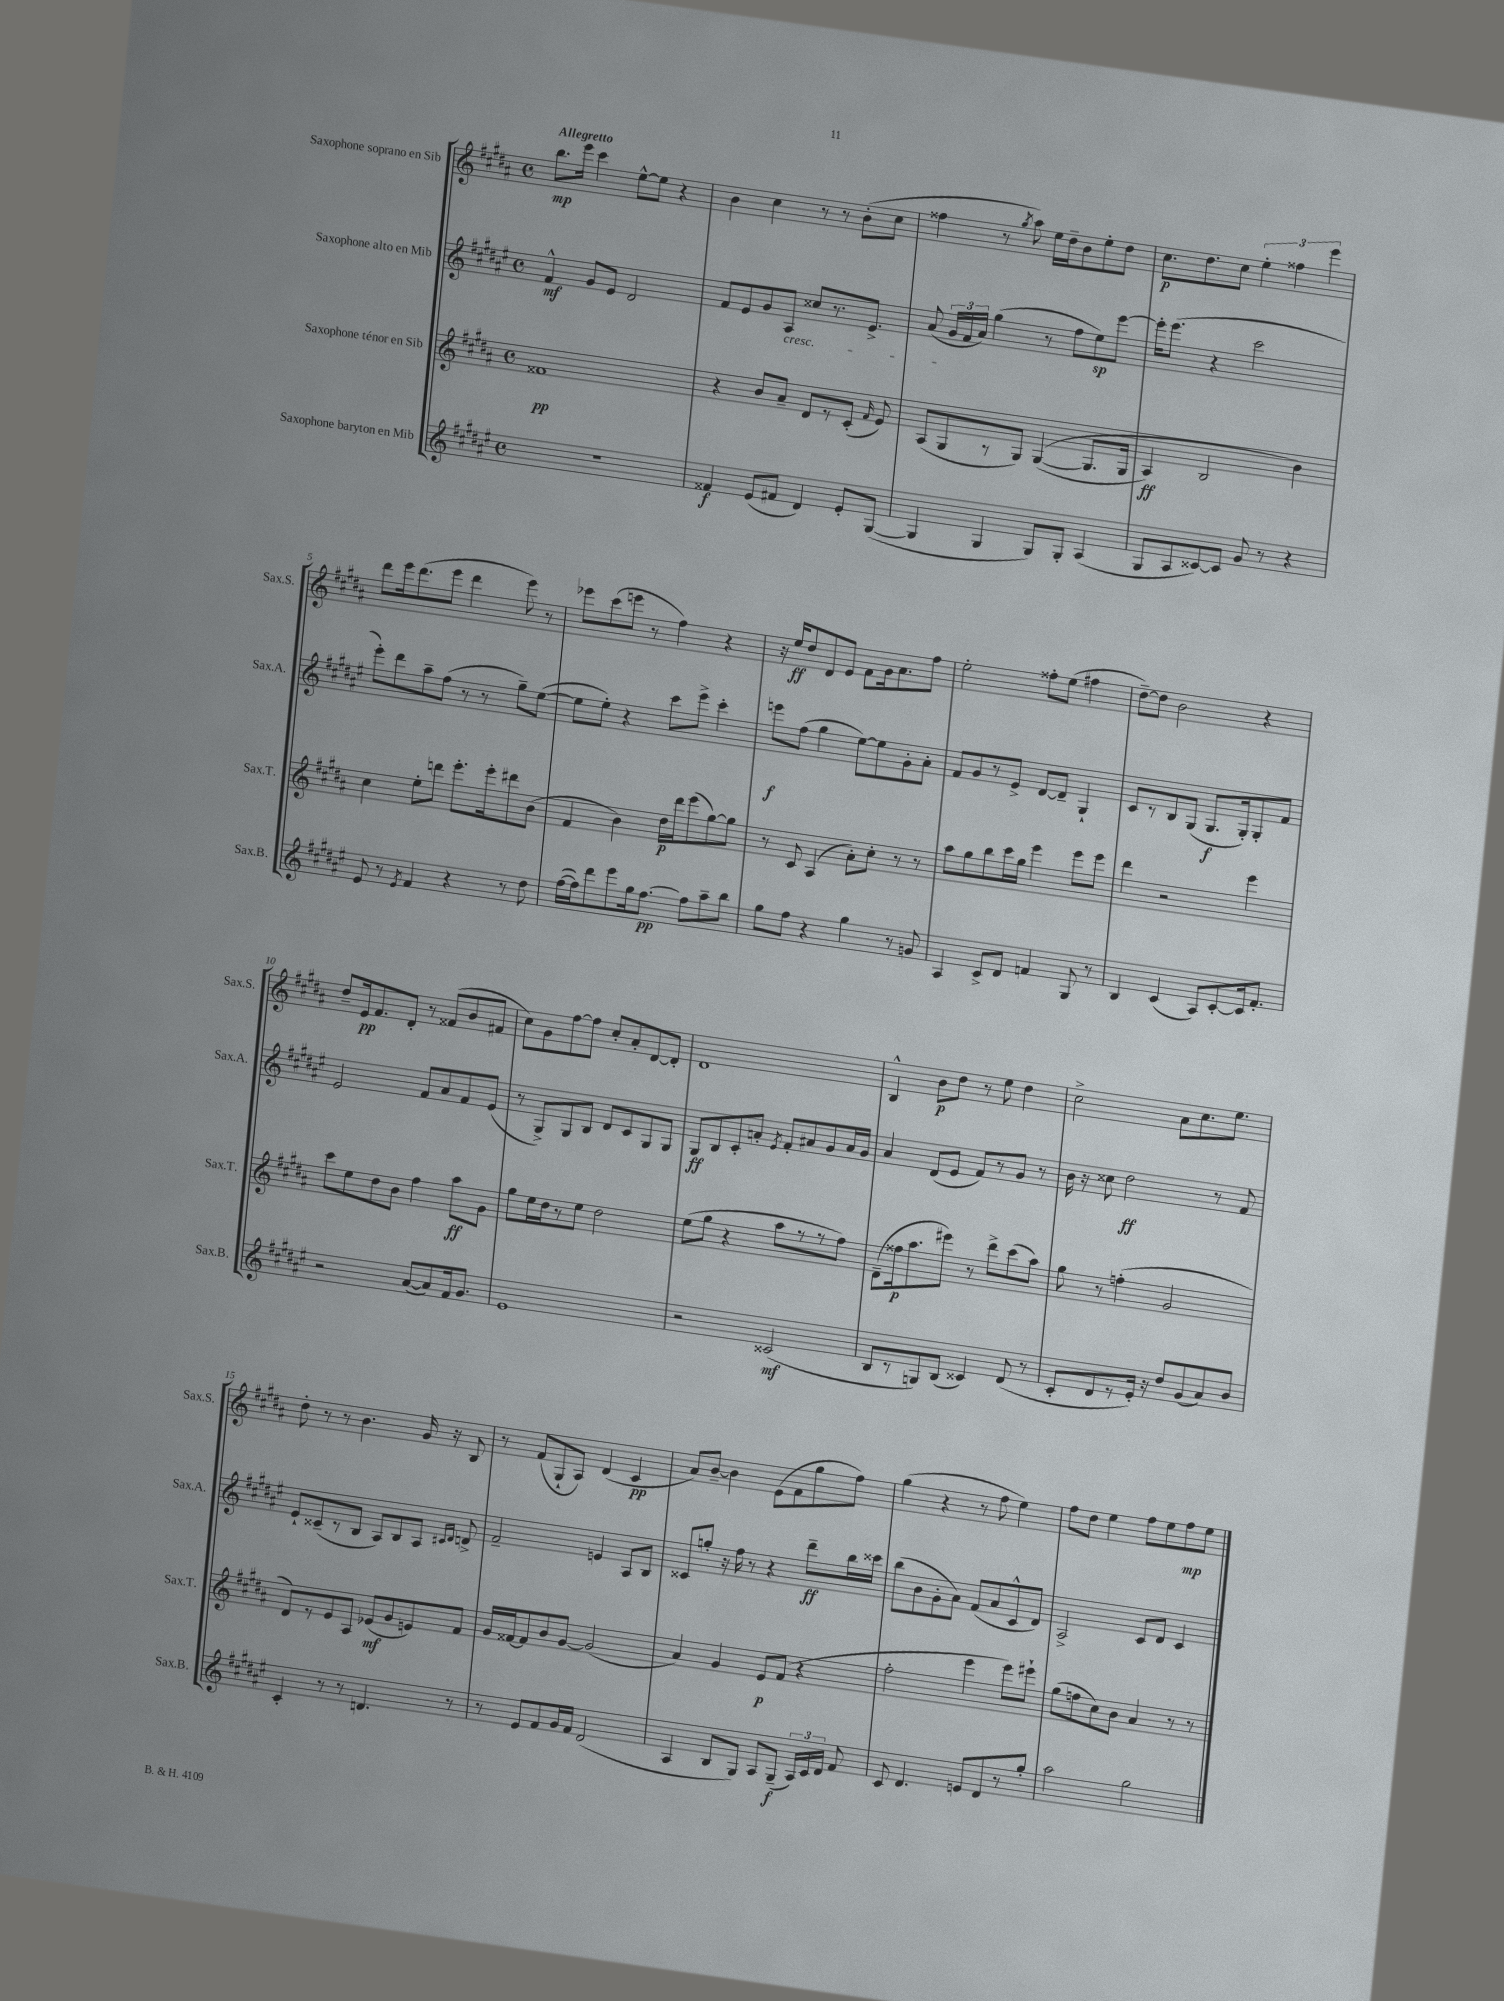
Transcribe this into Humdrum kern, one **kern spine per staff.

**kern	**dynam	**kern	**dynam	**kern	**dynam	**kern	**dynam
*part4	*part4	*part3	*part3	*part2	*part2	*part1	*part1
*staff4	*staff4	*staff3	*staff3	*staff2	*staff2	*staff1	*staff1
*I"Saxophone baryton en Mib	*	*I"Saxophone ténor en Sib	*	*I"Saxophone alto en Mib	*	*I"Saxophone soprano en Sib	*
*I'Sax.B.	*	*I'Sax.T.	*	*I'Sax.A.	*	*I'Sax.S.	*
*clefG2	*	*clefG2	*	*clefG2	*	*clefG2	*
*k[f#c#g#d#a#e#]	*	*k[f#c#g#d#a#]	*	*k[f#c#g#d#a#e#]	*	*k[f#c#g#d#a#]	*
*M4/4	*	*M4/4	*	*M4/4	*	*M4/4	*
*met(c)	*	*met(c)	*	*met(c)	*	*met(c)	*
=1	=1	=1	=1	=1	=1	=1	=1
!	!	!	!	!	!	!LO:TX:a:B:t=Allegretto	!
1r	.	1f##X	pp	4f#^^/	mf	8.bb\L	mp
.	.	.	.	.	.	16eee\Jk	.
.	.	.	.	8g#/L	.	4ccc#\	.
.	.	.	.	8e#/J	.	.	.
.	.	.	.	2d#/	.	[8ee^^\L	.
.	.	.	.	.	.	8ee\J]	.
.	.	.	.	.	.	4r	.
=2	=2	=2	=2	=2	=2	=2	=2
4f##X/	f	4r	.	8f#/L	.	4b\	.
.	.	.	.	8e#/	.	.	.
(8e#/L	.	8b/L	.	8g#/	.	4cc#\	.
!	!	!	!	!LO:TX:b:i:t=cresc.	!	!	!
8f#X/J	.	8a#~/J	.	8A#/J	.	.	.
4d#/)	.	8d#/L	.	8cc##X/L	.	8r	.
.	.	8r	.	8.r	.	8r	.
8e#'/L	.	(8c#'/J	.	.	.	(8b'\L	.
.	.	.	.	8.e#^/J	.	.	.
.	.	16qqf#/	.	.	.	.	.
([8G#/J	.	8e/)	.	.	.	8cc#\J	.
=3	=3	=3	=3	=3	=3	=3	=3
4G#/]	.	(8A#/L	.	(8a#/	.	4ff##X\	.
.	.	8G#/	.	24g#/LL	.	.	.
.	.	.	.	24f#/	.	.	.
.	.	.	.	24a#/JJ)	.	.	.
4G#/	.	8r	.	(4gg#\	.	8r	.
.	.	.	.	.	.	8qgg#/	.
.	.	8G#/J)	.	.	.	8aa#\)	.
8G#/L)	.	(([4G#/	.	8r	.	16ee\LL	.
.	.	.	.	.	.	16dd#~\J	.
8G#'/J	.	.	.	8ff#\L	.	8b\	.
(4A#/	.	8.G#/L]	.	8ee#\)	sp	8ee'\	.
.	.	.	.	[8eee#\J	.	8dd#\J	.
.	.	16G#/Jk	.	.	.	.	.
=4	=4	=4	=4	=4	=4	=4	=4
8G#/L	.	4A#/)	ff	16eee#'\KL]	.	8.cc#\L	p
.	.	.	.	(8.eee#\J	.	.	.
8A#/	.	.	.	.	.	.	.
.	.	.	.	.	.	8.dd#\	.
[8c##X/)	.	2B/	.	4r	.	.	.
8c##/J]	.	.	.	.	.	8cc#\J	.
8g#/	.	.	.	2ccc#\	.	6ee'\	.
8r	.	.	.	.	.	.	.
.	.	.	.	.	.	6ff##X\	.
4r	.	4b\)	.	.	.	.	.
.	.	.	.	.	.	6eee\	.
!!LO:LB:g=z
=5	=5	=5	=5	=5	=5	=5	=5
8e#/	.	4cc#\	.	8eee#'\L)	.	8ddd#\L	.
8r	.	.	.	8ddd#\	.	16eee\k	.
.	.	.	.	.	.	(8.ddd#\	.
8qe#/	.	.	.	.	.	.	.
4f#/	.	8ee'\L	.	8aa#~\	.	.	.
.	.	8dddn\J	.	(8ff#\J	.	8eee\J	.
4r	.	8.eee'\L	.	8r	.	4ddd#\	.
.	.	.	.	8r	.	.	.
.	.	16eee'\k	.	.	.	.	.
8r	.	8ddd#X\	.	8gg#~\L)	.	8eee\)	.
8dd#\	.	(8b\J	.	([8ee#\J	.	8r	.
=6	=6	=6	=6	=6	=6	=6	=6
([16ff#\LL	.	4f#/	.	8ee#\L]	.	8eee-X\L	.
16ff#\J])	.	.	.	.	.	.	.
8ddd#\	.	.	.	8ee#'\J)	.	(8ccc#\	.
8eee#\	.	4b\)	.	4r	.	8eeen\J	.
16gg#\k	.	.	.	.	.	8r	.
[8.ff#\J	pp	.	.	.	.	.	.
.	.	16dd#\LL	p	8ccc#\L	.	4ff#\)	.
.	.	16ddd#\J	.	.	.	.	.
8ff#\L]	.	(8eee\	.	8eee#^\J	.	.	.
8aa#~\	.	[8gg#\)	.	4ccc#'\	.	4r	.
8bb\J	.	8gg#\J]	.	.	.	.	.
=7	=7	=7	=7	=7	=7	=7	=7
8gg#\L	.	8r	.	8eeen\L	f	16r	.
.	.	.	.	.	.	16ee/KL	ff
8ff#\J	.	8c#/	.	(8ff#\J	.	8dd#/	.
4r	.	(4A#/	.	4gg#\	.	8d#/	.
.	.	.	.	.	.	8e/J	.
4gg#\	.	8a#'\L)	.	[8ee#\L)	.	8f#\L	.
.	.	8cc#'\J	.	8ee#\]	.	16g#\k	.
.	.	.	.	.	.	8.a#\	.
8r	.	8r	.	8g#'\	.	.	.
8gn/	.	8r	.	8a#'\J	.	8ff#\J	.
=8	=8	=8	=8	=8	=8	=8	=8
4A#/	.	8aa#\L	.	8f#/L	.	2ee'\	.
.	.	8gg#\	.	8g#/	.	.	.
8c#^/L	.	8bb\	.	8r	.	.	.
8d#/J	.	16ccc#\L	.	8e#^/J	.	.	.
.	.	16gg#\JJ	.	.	.	.	.
4fn/	.	4eee\	.	[8d#/L	.	8ff##X'\L	.
.	.	.	.	8d#~/J]	.	(8ee\J	.
8G#/	.	8eee\L	.	4G#`/	.	4ff#X\	.
8r	.	8eee\J	.	.	.	.	.
=9	=9	=9	=9	=9	=9	=9	=9
4B/	.	4ddd#\	.	8c#/L	.	[8dd#~\L)	.
.	.	.	.	8r	.	8dd#\J]	.
(4c#/	.	2r	.	8B/	.	2b\	.
.	.	.	.	(8G#/J	.	.	.
8A#/L)	.	.	.	8.G#/L	f	.	.
[8c#'/	.	.	.	.	.	.	.
.	.	.	.	16G#'/k)	.	.	.
16c#/k]	.	4eee\	.	8G#'/	.	4r	.
8.f#'/J	.	.	.	.	.	.	.
.	.	.	.	8f#/J	.	.	.
!!LO:LB:g=z
=10	=10	=10	=10	=10	=10	=10	=10
2r	.	8ccc#\L	.	2e#/	.	8dd#~/L	.
.	.	8ee\	.	.	.	16e/k	pp
.	.	.	.	.	.	8.f#/	.
.	.	8dd#\	.	.	.	.	.
.	.	8b\J	.	.	.	8d#'/J	.
([8a#/L	.	4ff#\	.	8f#/L	.	8r	.
8a#/])	.	.	.	8a#/	.	(8f##X/L	.
16f#/k	.	8aa#\L	ff	8f#/	.	8b/	.
8.g#/J	.	.	.	.	.	.	.
.	.	8g#\J	.	(8e#/J	.	8f#X/J	.
=11	=11	=11	=11	=11	=11	=11	=11
1e#	.	8gg#\L	.	8r	.	8cc#\L)	.
.	.	16ee\L	.	8G#^/L)	.	8g#\	.
.	.	16dd#\J	.	.	.	.	.
.	.	8r	.	8G#/	.	[8ff#\	.
.	.	8ee\J	.	8B/J	.	8ff#\J]	.
.	.	2dd#\	.	8d#/L	.	8cc#'/L	.
.	.	.	.	8c#/	.	8a#'/	.
.	.	.	.	8G#/	.	[8d#/	.
.	.	.	.	8G#/J	.	8d#'/J]	.
=12	=12	=12	=12	=12	=12	=12	=12
2r	.	(8ee\L	.	8G#/L	ff	1d#	.
.	.	8gg#\J	.	8B/	.	.	.
.	.	4r	.	8c#'/	.	.	.
.	.	.	.	8an'/J	.	.	.
.	.	.	.	8qe#/	.	.	.
(2c##X/	mf	8aa#\L	.	8f#'/L	.	.	.
.	.	8r	.	8a#X/	.	.	.
.	.	8r	.	8g#/	.	.	.
.	.	8ff#\J)	.	16a#/L	.	.	.
.	.	.	.	16g#/JJ	.	.	.
=13	=13	=13	=13	=13	=13	=13	=13
8B/L	.	(8d#~\L	.	4a#/	.	4B^^/	.
8r	.	16ff##X\k	p	.	.	.	.
.	.	8.aa#\	.	.	.	.	.
8Gn/)	.	.	.	(8d#/L	.	8b\L	p
(8B/J	.	8eee#X\J)	.	8e#/J	.	8dd#\J	.
4c##X/)	.	8r	.	8f#/L)	.	8r	.
.	.	8ddd#^\L	.	8r	.	8ee\	.
(8d#/	.	(8ccc#\	.	8g#/J	.	4dd#\	.
8r	.	8aa#\J)	.	8r	.	.	.
=14	=14	=14	=14	=14	=14	=14	=14
8c#'/L	.	8gg#\	.	16b\	.	2cc#^\	.
.	.	.	.	16r	.	.	.
8d#/	.	8r	.	8cc##X\	.	.	.
8r	.	(4ffn'\	.	2dd#\	ff	.	.
16e#'/Jk)	.	.	.	.	.	.	.
16r	.	.	.	.	.	.	.
8dd#/L	.	2g#/	.	.	.	8a#\L	.
(8g#/	.	.	.	.	.	8.cc#\	.
8a#/)	.	.	.	8r	.	.	.
.	.	.	.	.	.	8.ee\J	.
8b/J	.	.	.	8f#/	.	.	.
!!LO:LB:g=z
=15	=15	=15	=15	=15	=15	=15	=15
4c#'/	.	8d#/L)	.	8e#`/L	.	8dd#'\	.
.	.	8r	.	(8c##X~/	.	8r	.
8r	.	8e/	.	8r	.	8r	.
8r	.	8A#/J	.	8B/J	.	4.b\	.
4.dn/	.	(8e-X/L	mf	8A#/L)	.	.	.
.	.	8g#/	.	8B/	.	.	.
.	.	8en/)	.	8A#/J	.	16g#/	.
.	.	.	.	.	.	16r	.
.	.	.	.	16qqc#X/LL	.	.	.
.	.	.	.	16qqd#/JJ	.	.	.
8r	.	8f#/J	.	8dn^/	.	8B/	.
=16	=16	=16	=16	=16	=16	=16	=16
8r	.	16g#/LL	.	2f#~/	.	8r	.
.	.	[16f##X/J	.	.	.	.	.
8e#/L	.	8f##/]	.	.	.	(8f#/L	.
8f#/	.	8b/	.	.	.	8G#`/	.
16g#/L	.	[8g#/J	.	.	.	8A#/J)	.
16f#/JJ	.	.	.	.	.	.	.
(2d#/	.	(2g#/]	.	4en/	.	(4d#/	.
.	.	.	.	8A#/L	.	4c#/	pp
.	.	.	.	8B/J	.	.	.
=17	=17	=17	=17	=17	=17	=17	=17
4A#/	.	4a#/)	.	8c##X/L	.	8a#/L)	.
.	.	.	.	8ggn'/J	.	[8b~/J	.
8B/L	.	4g#/	.	16r	.	4b\]	.
.	.	.	.	16ff#\	.	.	.
8G#/J)	.	.	.	8r	.	.	.
8A#/L	.	8e/L	p	4r	.	(8e\L	.
(8G#~/J	f	(8f#/J	.	.	.	8f#\	.
24A#/LL)	.	4r	.	8ddd#~\L	ff	8gg#\	.
24c#/	.	.	.	.	.	.	.
24d#/JJ	.	.	.	.	.	.	.
8f#/	.	.	.	16bb\L	.	8ff#\J)	.
.	.	.	.	16ccc##X\JJ	.	.	.
=18	=18	=18	=18	=18	=18	=18	=18
8c#/	.	2ff#'\	.	(8bb\L	.	(4gg#\	.
4.d#/	.	.	.	8b\	.	.	.
.	.	.	.	8g#'\	.	4r	.
.	.	.	.	8a#\J)	.	.	.
8en/L	.	4eee\	.	(8f#/L	.	8r	.
8d#/	.	.	.	8a#/	.	8ff#\	.
8r	.	8eee\L)	.	8c#^^/	.	4ee\)	.
8gg#'/J	.	8eee#X`\J	.	8d#/J)	.	.	.
=19	=19	=19	=19	=19	=19	=19	=19
2aa#\	.	(8gg#\L	.	2A#^/	.	8ff#\L	.
.	.	8ffn\	.	.	.	8dd#\J	.
.	.	8cc#\)	.	.	.	4ee\	.
.	.	8b\J	.	.	.	.	.
2gg#\	.	4a#/	.	8c#/L	.	8ff#\L	.
.	.	.	.	8d#/J	.	8ee\	.
.	.	8r	.	4c#/	.	8ff#\	mp
.	.	8r	.	.	.	8ee\J	.
==	==	==	==	==	==	==	==
*-	*-	*-	*-	*-	*-	*-	*-
